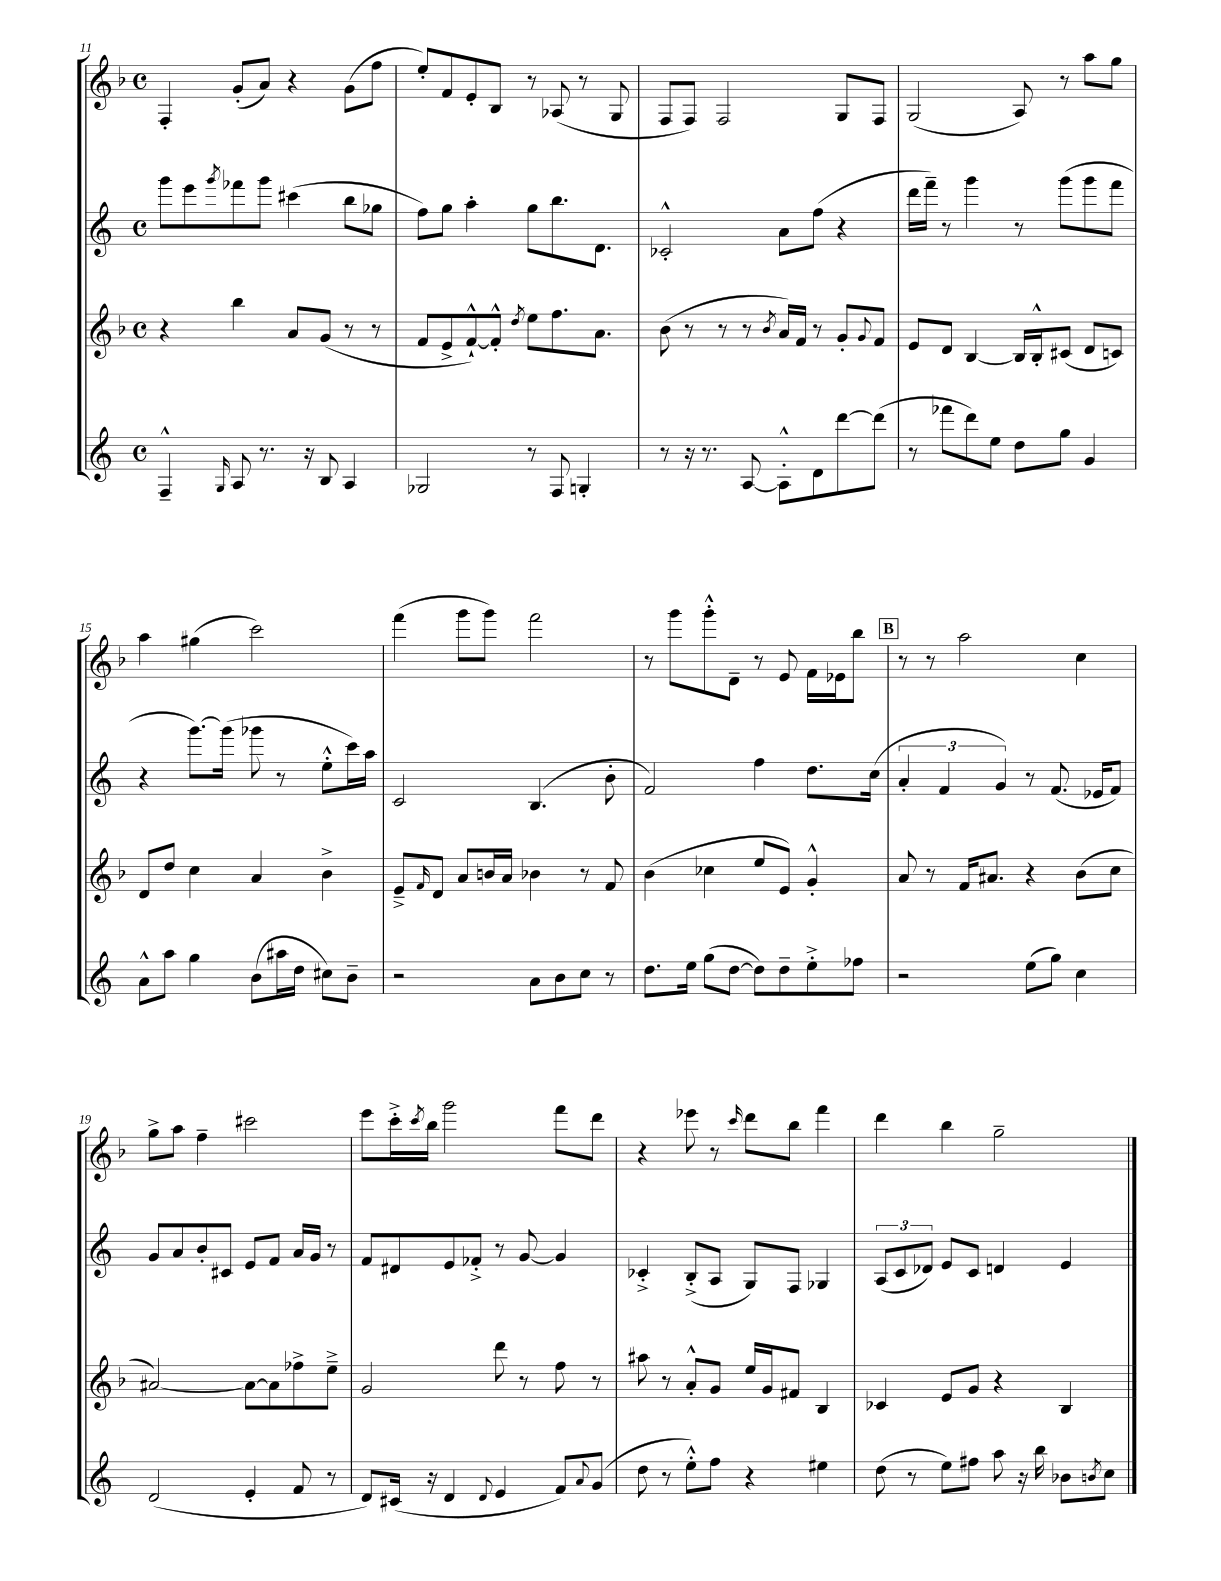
<<
\new StaffGroup <<
\new Staff = "s0" {
    \clef treble \key f \major \defaultTimeSignature \time 4/4
    f4-. g'8-.( a'8) r4 g'8( f''8 |
    e''8-.) f'8 e'8-. bes8 r8 aes8( r8 g8 |
    f8 f8) f2 g8 f8 |
    g2( a8) r8 a''8 g''8 |
    a''4 gis''4( c'''2) |
    f'''4( g'''8 g'''8) f'''2 |
    r8 g'''8 g'''8-.-^ d'8-- r8 e'8 f'16 ees'16 bes''8 |
    \mark \markup { \box "B" } r8 r8 a''2 c''4 |
    g''8-> a''8 f''4-- cis'''2 |
    e'''8 c'''16-.-> \acciaccatura { c'''8 } bes''16 g'''2 f'''8 d'''8 |
    r4 ees'''8 r8 \grace { c'''16 } d'''8 bes''8 f'''4 |
    d'''4 bes''4 g''2-- \bar "|." |
}
\new Staff = "s1" {
    \clef treble \key c \major \defaultTimeSignature \time 4/4
    g'''8 e'''8 \acciaccatura { g'''8 } fes'''8 g'''8 cis'''4( b''8 ges''8 |
    f''8) g''8 a''4-. g''8 b''8. d'8. |
    ces'2-.-^ a'8 f''8( r4 |
    d'''16 f'''16--) r8 g'''4 r8 g'''8( g'''8 f'''8 |
    r4 g'''8.~) g'''16( ges'''8 r8 e''8-.-^ c'''16) a''16 |
    c'2 b4.( b'8-. |
    f'2) f''4 d''8. c''16( |
    \mark \markup { \box "B" } \tuplet 3/2 { a'4-. f'4 g'4) } r8 f'8.( ees'16 f'8) |
    g'8 a'8 b'8-. cis'8 e'8 f'8 a'16 g'16 r8 |
    f'8 dis'8 e'8 fes'8-.-> r8 g'8~ g'4 |
    ces'4-.-> b8-.->( a8 g8) f8 ges4 |
    \tuplet 3/2 { a8( c'8 des'8) } e'8 c'8 d'4 e'4 \bar "|." |
}
\new Staff = "s2" {
    \clef treble \key f \major \defaultTimeSignature \time 4/4
    r4 bes''4 a'8 g'8( r8 r8 |
    f'8 e'8-> f'8~-!-^) f'8-.-^ \acciaccatura { d''8 } e''8 f''8. a'8. |
    bes'8( r8 r8 r8 \acciaccatura { bes'8 } a'16) f'16 r8 g'8-. \appoggiatura { g'8 } f'8 |
    e'8 d'8 bes4~ bes16 bes16-.-^ cis'8( d'8 c'8) |
    d'8 d''8 c''4 a'4 bes'4-> |
    e'8---> \grace { f'16 } d'8 a'8 b'16 a'16 bes'4 r8 f'8 |
    bes'4( ces''4 e''8 e'8) g'4-.-^ |
    \mark \markup { \box "B" } a'8 r8 f'16 ais'8. r4 bes'8( c''8 |
    ais'2~) ais'8~ ais'8 fes''8-> e''8---> |
    g'2 d'''8 r8 f''8 r8 |
    ais''8 r8 a'8-.-^ g'8 e''16 g'16 fis'8 bes4 |
    ces'4 e'8 g'8 r4 bes4 \bar "|." |
}
\new Staff = "s3" {
    \clef treble \key c \major \defaultTimeSignature \time 4/4
    f4---^ \grace { g16 } a8 r8. r16 b8 a4 |
    ges2 r8 f8 g4-. |
    r8 r16 r8. a8~ a8-.-^ d'8 d'''8~ d'''8( |
    r8 fes'''8 d'''8) e''8 d''8 g''8 g'4 |
    a'8-^ a''8 g''4 b'8( ais''16 d''16 cis''8) b'8-- |
    r2 a'8 b'8 c''8 r8 |
    d''8. e''16 g''8( d''8~ d''8) d''8-- e''8-.-> fes''8 |
    \mark \markup { \box "B" } r2 e''8( g''8) c''4 |
    d'2( e'4-. f'8 r8 |
    d'8) cis'16( r16 d'4 \appoggiatura { d'8 } e'4 f'8) \appoggiatura { a'8 } g'8( |
    d''8 r8 e''8-.-^) f''8 r4 eis''4 |
    d''8( r8 e''8) fis''8 a''8 r16 b''16 bes'8 \acciaccatura { b'8 } c''8 \bar "|." |
}
>>
>>
\layout { \context { \Score currentBarNumber = #11 } }
